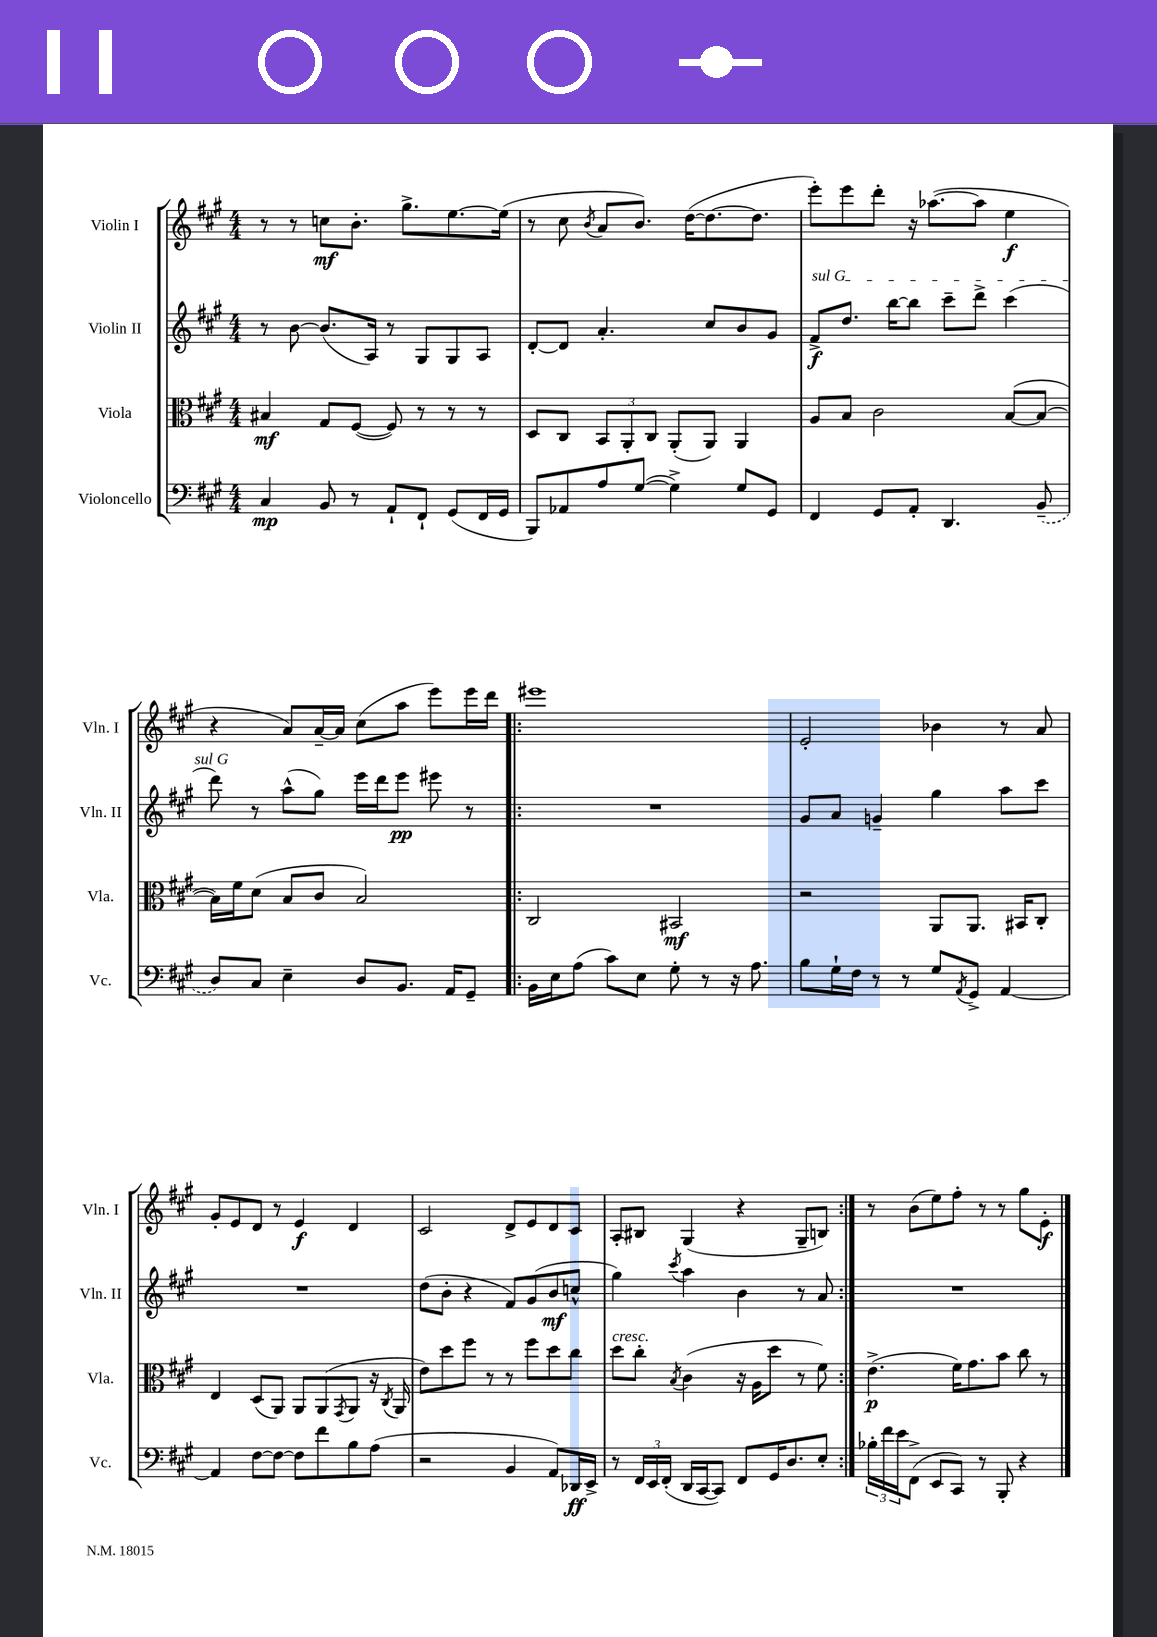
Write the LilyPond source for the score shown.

<<
\new StaffGroup <<
\new Staff = "s0" \with { instrumentName = "Violin I" shortInstrumentName = "Vln. I" } {
    \clef treble \key a \major \numericTimeSignature \time 4/4
    r8 r8 c''8\mf b'8.-. gis''8.-> e''8.~ e''16( |
    r8 cis''8 \acciaccatura { b'8 } a'8 b'8.) d''16~( d''8.~ d''8. |
    e'''8-.) e'''8 d'''8-. r16 aes''8.~( aes''8 e''4\f |
    r4 a'8) a'16~-- a'16 cis''8( a''8 e'''8) e'''16 d'''16 |
    \repeat volta 2 { eis'''1 |
    e'2-. bes'4 r8 a'8 |
    gis'8-. e'8 d'8 r8 e'4\f d'4 |
    cis'2 d'8-> e'8 d'8 cis'8 |
    a8-. bis8 gis4( r4 gis8-- b8) | }
    r8 b'8( e''8) fis''8-. r8 r8 gis''8 e'8-.\f \bar "|." |
}
\new Staff = "s1" \with { instrumentName = "Violin II" shortInstrumentName = "Vln. II" } {
    \clef treble \key a \major \numericTimeSignature \time 4/4
    r8 b'8~ b'8.( a16) r8 gis8 gis8 a8 |
    d'8~-. d'8 a'4.-. cis''8 b'8 gis'8 |
    \once \override TextSpanner.bound-details.left.text = \markup { \italic "sul G" } fis'8->\f\startTextSpan d''8. b''16~ b''8 cis'''8-- d'''8-> cis'''4( |
    d'''8\stopTextSpan) r8 a''8-^( gis''8) e'''16 d'''16 e'''8\pp eis'''8 r8 |
    \repeat volta 2 { R1 |
    gis'8 a'8 g'4-- gis''4 a''8 cis'''8 |
    R1 |
    d''8( b'8-. r4 fis'8) gis'8( b'8\mf c''8-^ |
    gis''4) \acciaccatura { cis'''8 } a''4 b'4 r8 a'8 | }
    R1 \bar "|." |
}
\new Staff = "s2" \with { instrumentName = "Viola" shortInstrumentName = "Vla." } {
    \clef alto \key a \major \numericTimeSignature \time 4/4
    bis4\mf gis8 fis8~( fis8) r8 r8 r8 |
    d8 cis8 \tuplet 3/2 { b,8 a,8-. cis8 } a,8-.( a,8) a,4 |
    a8 b8 cis'2 b8~( b8~ |
    b16) fis'16 d'8( b8 cis'8 b2) |
    \repeat volta 2 { cis2 bis,2\mf |
    r2 a,8 a,8. bis,16 cis8-. |
    e4 d8( a,8) a,8 a,8( \acciaccatura { gis,8 } a,8 r16 \acciaccatura { cis8 } a,16 |
    e'8) d''8 fis''8 r8 r8 fis''8 d''8 cis''8 |
    d''8^\markup { \italic "cresc." } cis''8-. \acciaccatura { b8 } cis'4( r16 a16 d''8 r8 fis'8) | }
    e'4.->\p( fis'16) gis'8. b'8 cis''8 r8 \bar "|." |
}
\new Staff = "s3" \with { instrumentName = "Violoncello" shortInstrumentName = "Vc." } {
    \clef bass \key a \major \numericTimeSignature \time 4/4
    cis4\mp b,8 r8 a,8-! fis,8-! gis,8( fis,16 gis,16 |
    b,,8) aes,8 a8 gis8~( gis4->) gis8 gis,8 |
    fis,4 gis,8 a,8-. d,4. \once \slurDashed b,8--( |
    d8) cis8 e4-- d8 b,8. a,16 gis,8-- |
    \repeat volta 2 { b,16 e16 a8( cis'8) e8 gis8-. r8 r16 a8. |
    b8 gis16-! fis16 r8 r8 gis8 \acciaccatura { a,8 } gis,8-> a,4~ |
    a,4 fis8~ fis8~ fis8 fis'8 b8 a8( |
    r2 b,4 a,8) des,16\ff e,16-> |
    r8 \tuplet 3/2 { fis,16 e,16 fis,16-.( } d,16 cis,16~ cis,8) fis,8 gis,16 d8. e8-. | }
    \tuplet 3/2 { bes16-. fis'16 e'16 } fis,8->( e,8 cis,8) r8 b,,8-. r4 \bar "|." |
}
>>
>>
\layout { \context { \Score \remove "Bar_number_engraver" } }
